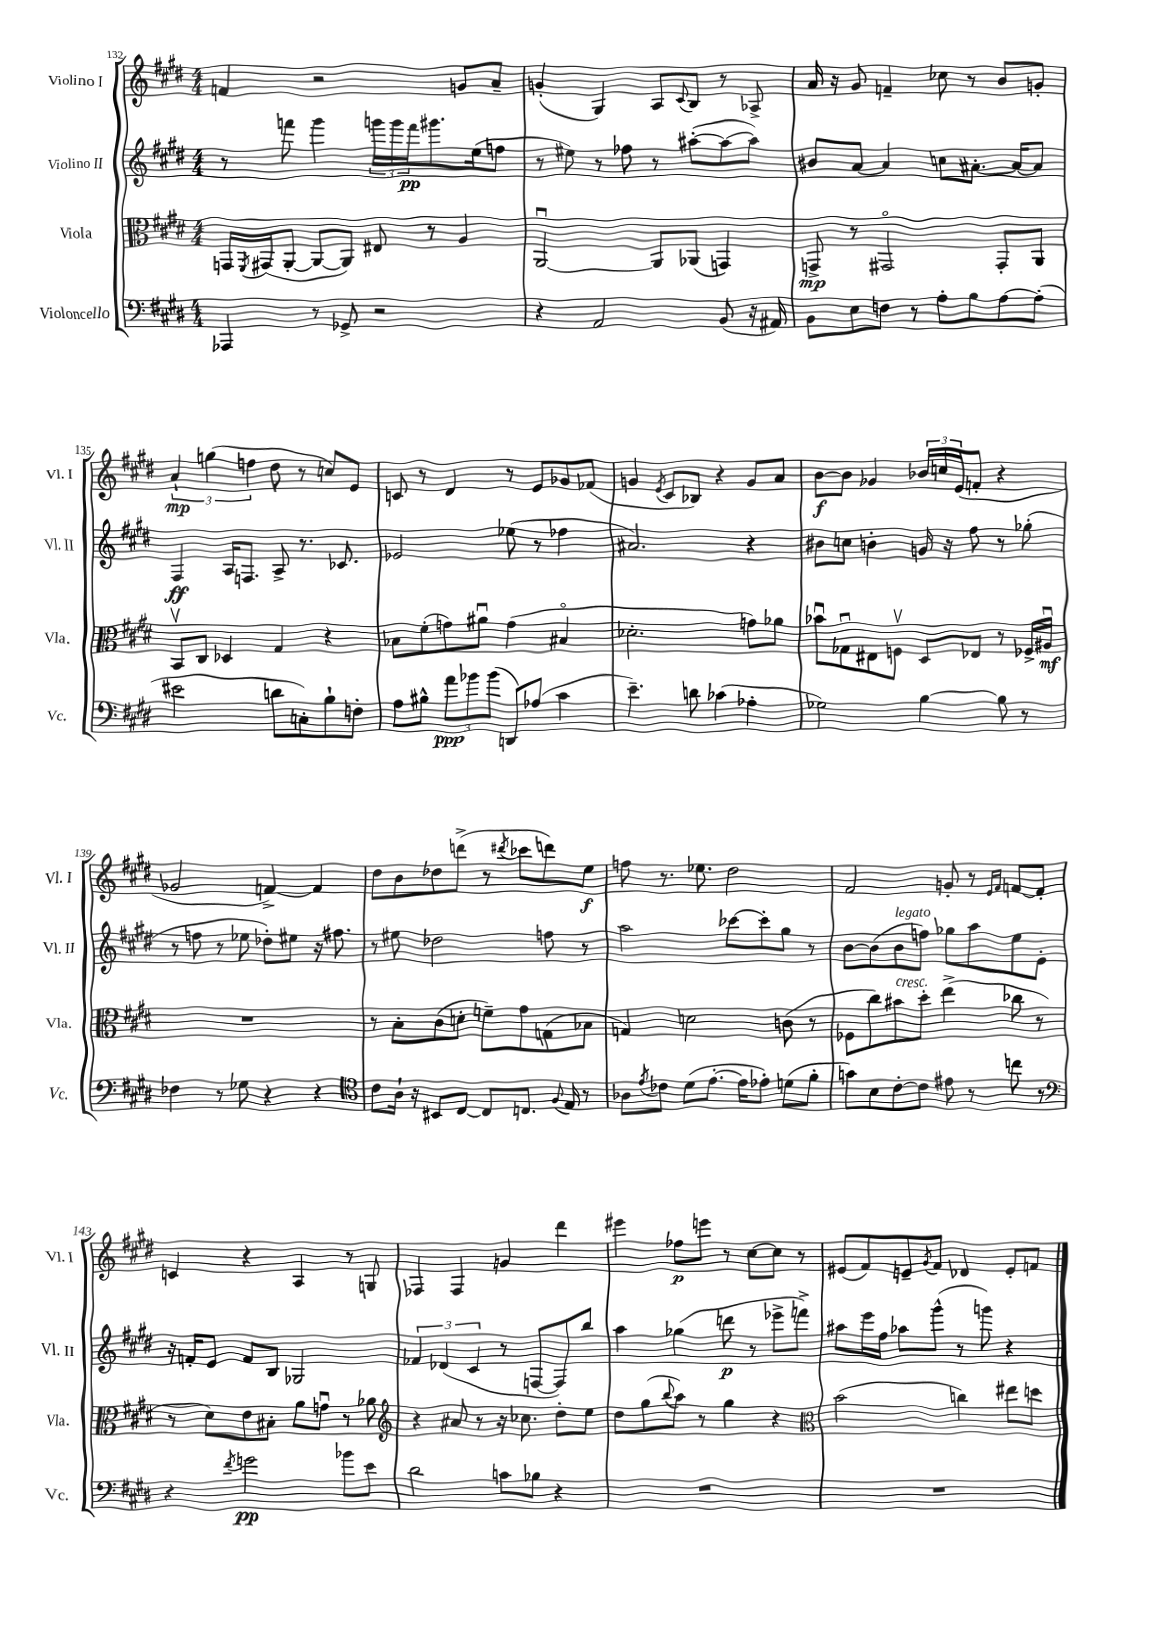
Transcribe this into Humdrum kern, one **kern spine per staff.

**kern	**kern	**kern	**kern
*staff4	*staff3	*staff2	*staff1
*clefF4	*clefC3	*clefG2	*clefG2
*k[f#c#g#d#]	*k[f#c#g#d#]	*k[f#c#g#d#]	*k[f#c#g#d#]
*M4/4	*M4/4	*M4/4	*M4/4
4AAA-/	16GG/LL	8r	4f/
.	8qFF#/	.	.
.	(16GG#/J	.	.
.	[8AA'/J	8fff\	.
8r	8AA/_L	4ggg#\	2r
8GG-^/	8AA/]J)	.	.
2r	8E#/	24ggg\LL	.
.	.	24ggg\	.
.	.	24fff\J	.
.	8r	8.ggg#\	.
.	4A/	.	8g/L
.	.	(16ee\k	.
.	.	8ff\J	8a~/J
=	=	=	=
4r	[2AAu/	8r	(4g'/
.	.	8ee#\)	.
2AA/	.	8r	4G#/)
.	.	8ff-\	.
.	8AA/]L	8r	8A/L
.	.	.	8qqc#/
.	(8AA-/J	([8aa#'\L	8B/J
(8BB/	4GG/)	8aa#\_	8r
16r	.	8aa#\]J)	8A-^/
16AA#/)	.	.	.
=	=	=	=
8BB\L	8GG^/	8b#/L	16a/
.	.	.	16r
8E\	8r	[8a/J	8g#/
8F\J	2GG#o/	4a/]	4f~/
8r	.	.	.
8A'\L	.	8cc\L	8cc-\
8B\	.	[8.a#'\J	8r
[8A\	8GG#'/L	.	8b/L
.	.	16a#/_LK	.
(8A'\]J	8AA/J	8a#/]J	8g'/J
=	=	=	=
2e#\	8BBv/L	4F#/	6a`/
.	8C#/J	.	.
.	.	.	(6gg\
.	4D-/	16A/LK	.
.	.	8.F/J	.
.	.	.	6ff\
8d\L	4G#/	8A^/	8dd#\
8C'\)	.	8.r	8r
8B`\	4r	.	8cc/L)
.	.	8.c-/	.
8F'\J	.	.	8e/J
=	=	=	=
8A\L	8B-\L	2e-/	8c/
8B#^^\J	(8f#'\	.	8r
12a\L	8g\)	.	4d#/
12b-\	.	.	.
.	8a#u\J	.	.
(12b-\J	.	.	.
8DD/L)	(4g\	(8ee-\	8r
(8A-/J	.	8r	8e/L
4c#\	4B#o/	4ff-\	8g-/
.	.	.	(8f-/J
=	=	=	=
4.e~\)	2.d-'\	2.a#/)	4g/
.	.	.	8qe/
.	.	.	8c#/L
8d\	.	.	8B-/J)
(4c-\	.	.	4r
4A-'\	8g\L)	4r	8g/L
.	8a-\J	.	8a/J
=	=	=	=
2G-\)	8b-u\L	8b#\L	[8b\L
.	8G-u\	8cc\J	8b\]J
.	8E#\	4b'\	4g-/
.	8Fv\J	.	.
[4B\	8D#/L	16g/	24b-/LL
.	.	.	24cc/
.	.	16r	.
.	.	.	(24e/J
.	8E-/J	8ff#\	8f'/J
8B\]	8r	8r	4r
8r	16F-^/LL	(8gg-'\	.
.	16A#u/JJ	.	.
=	=	=	=
4F-\	1r	8r	2g-/
.	.	8ff\	.
8r	.	8r	.
8G-\	.	8ee-\	.
4r	.	8dd-'\L)	[4f^/)
.	.	8ee#\J	.
4r	.	16r	4f/]
.	.	8.ff#\	.
=	=	=	=
*clefC4	*	*	*
8c#\L	8r	8r	8dd#\L
16A`\Jk	8B'\L	8ee#\	8b\
16r	.	.	.
8BB#/L	(8c#\	2dd-\	8dd-\
[8C#/J	8d'\J	.	(8ddd^\J
8C#/]L	8f~\L)	.	8r
.	.	.	8qddd#/
8.C/J	8g#\	.	8ccc-\L
.	(8G\	8ff\	8ddd\)
8qqF#/	.	.	.
16E/	.	.	.
8r	8B-\J	8r	8ee\J
=	=	=	=
8A-\L	4G/)	2aa\	8ff\
8qe/	.	.	.
8c-\J	.	.	8.r
(8d#\L	2d\	.	.
.	.	.	8.ee-\
[8.e'\J	.	.	.
.	.	[8ccc-\L	2dd#\
16e\]LK	.	.	.
8e-'\J)	.	8ccc-'\]	.
(8d\L	(8c\	8gg#\J	.
8f#'\J	8r	8r	.
=	=	=	=
8g\L)	8F-\L	[8b\L	2f#/
8B\	8cc#\)	(8b\]	.
[8c#'\	8b#\	8b\	.
8c#\]J	8dd#'\J	8ff\J)	.
8e#\	(4ee^\	8gg-\L	8g'/
8r	.	8aa\	8r
.	.	.	16qqe/LL
.	.	.	16qqf#/JJ
8cc\	8cc-\	8ee\	[8f/L
8r	8r	8e'\J	8f'/]J
=	=	=	=
*clefF4	*	*	*
4r	8r	16r	4c/
.	.	16f'/LK	.
.	8d#\L)	8e/J	.
8qf#/	.	.	.
2g\	8e\	8f/L	4r
.	8B#'\J	8B/J	.
.	8a\L	2G-/	4A/
.	8gu\J	.	.
8b-\L	8r	.	8r
8e\J	8a-\	.	8G/
=	=	=	=
*	*clefG2	*	*
2d#\	4r	6f-/	4F-/
.	.	(6d-/	.
.	8a#/	.	4F-/
.	.	6c#/	.
.	8r	.	.
8c\L	16r	8r	4g/
.	8.cc-\	.	.
8B-\J	.	[8F/L	.
4r	8dd#'\L	8F/])	4ddd#\
.	8ee\J	8bb/J	.
=	=	=	=
1r	8dd#\L	4aa\	4eee#\
.	(8gg#\	.	.
.	8qqbb/	.	.
.	8aa\J)	(4gg-\	8ff-\L
.	8r	.	8eee\J
.	4gg#\	8ddd\	8r
.	.	8r	[8cc#\L
.	4r	8eee-^\L	8cc#\]J
.	.	8fff^\J)	8r
=	=	=	=
*	*clefC3	*	*
1r	(2b\	8aa#\L	(8e#/L
.	.	16eee\L	8f#/)
.	.	16ff#\JJ	.
.	.	8aa-\L	8e~/
.	.	.	8qg#/
.	.	(8ggg#^^\J	8f#/J
.	4cc\)	8r	4d-/
.	.	8ggg\)	.
.	8ee#\L	4r	8e'/L
.	8dd\J	.	8f/J
==	==	==	==
*-	*-	*-	*-
